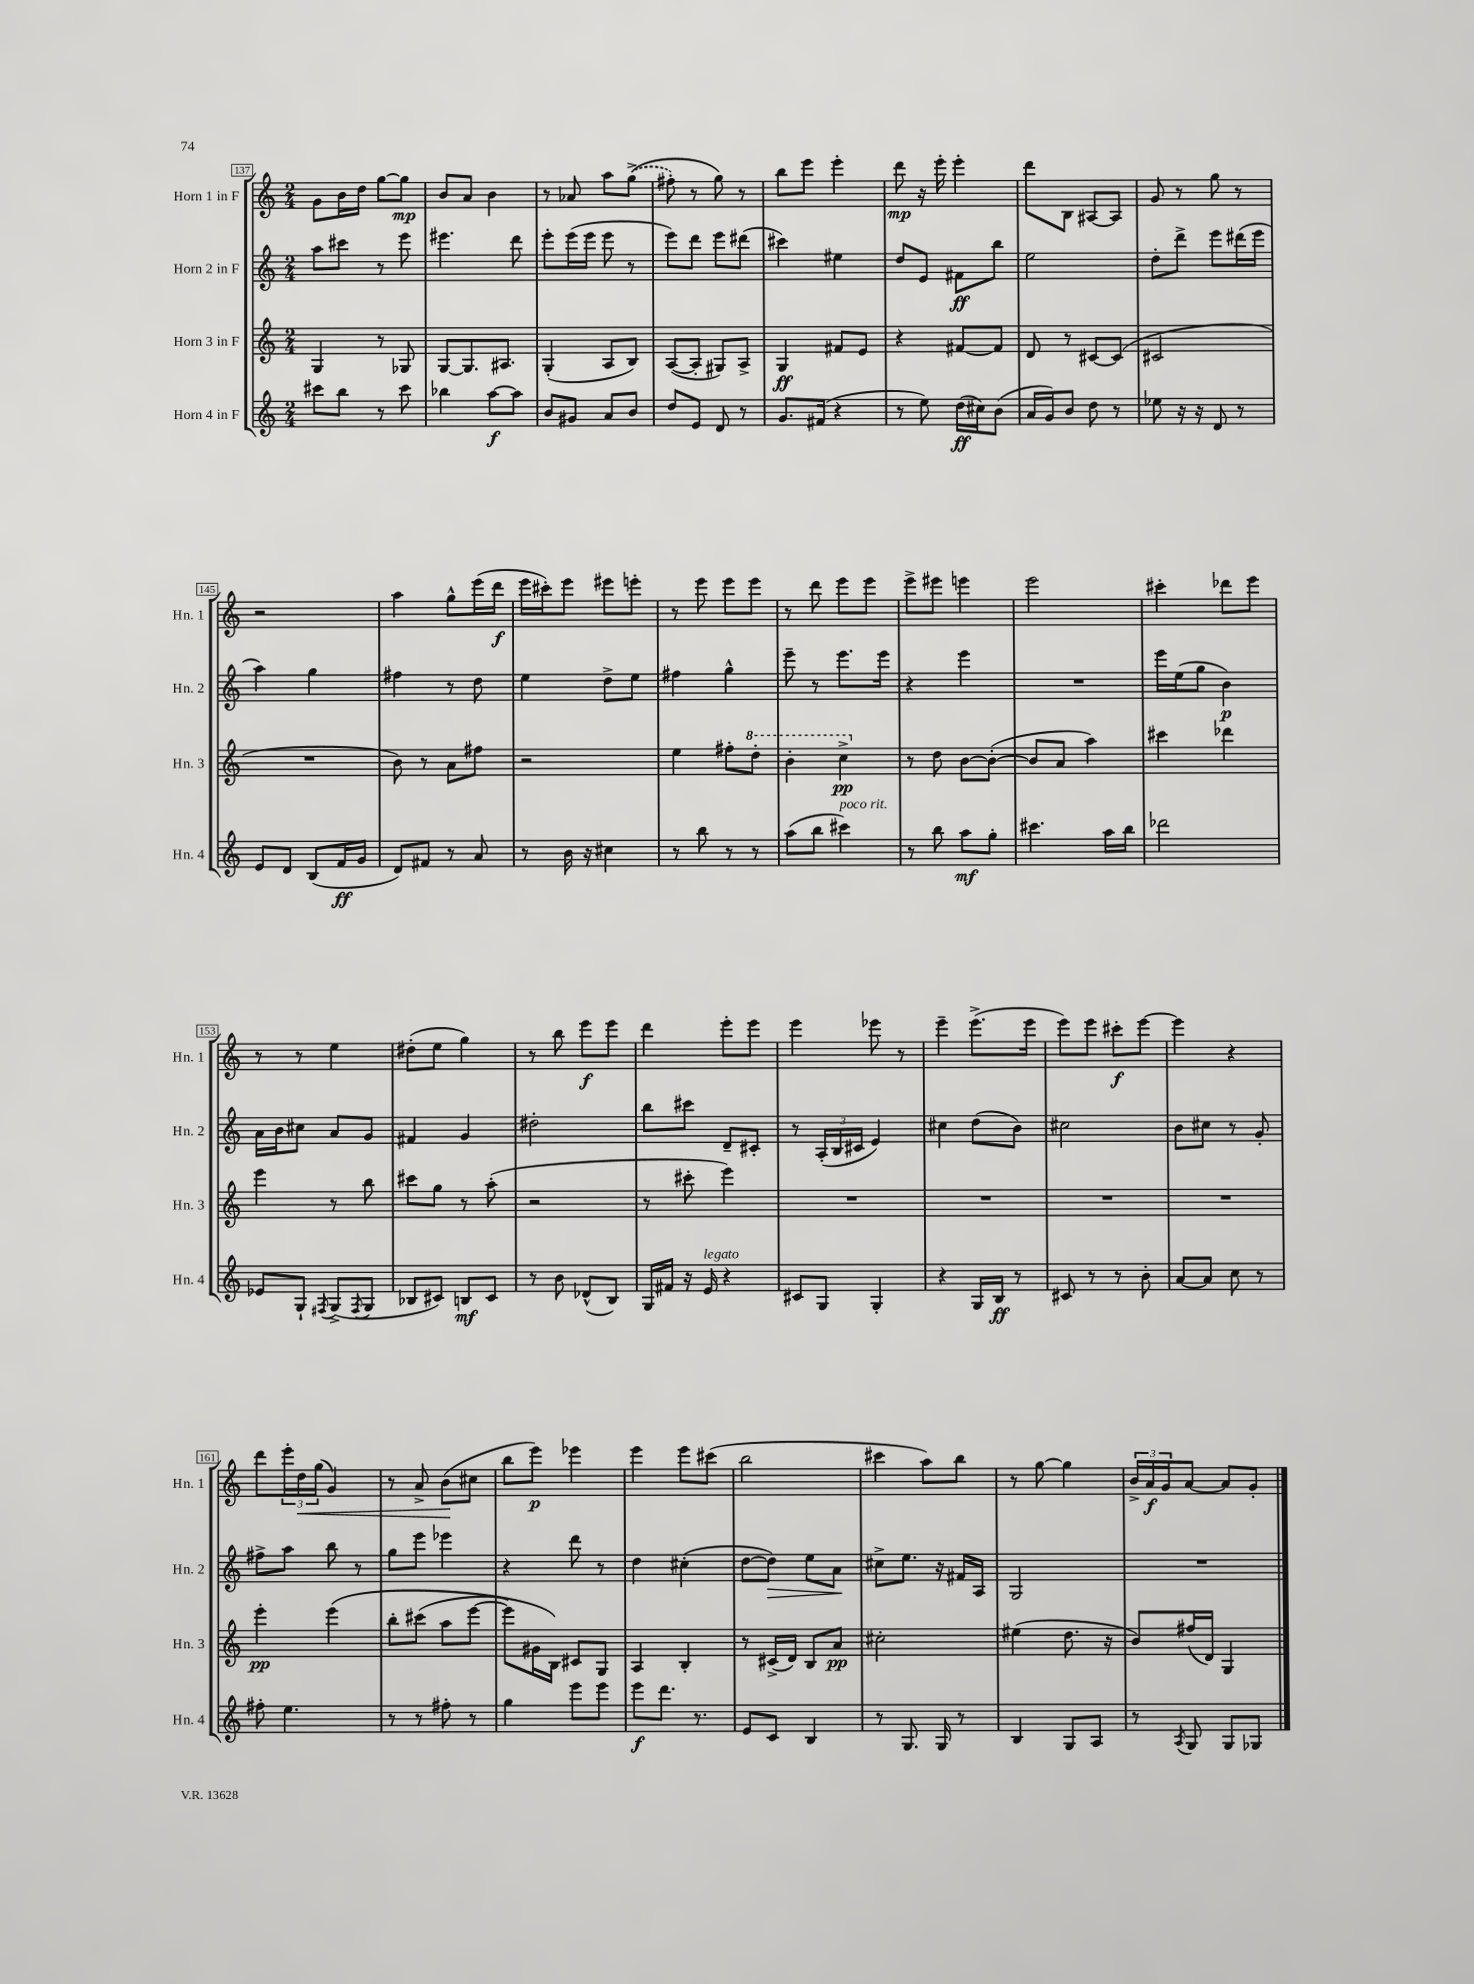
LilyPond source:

<<
\new StaffGroup <<
\new Staff = "s0" \with { instrumentName = "Horn 1 in F" shortInstrumentName = "Hn. 1" } {
    \clef treble \key c \major \numericTimeSignature \time 2/4
    g'8 b'16 d''16 g''8~ g''8\mp |
    b'8 a'8 b'4 |
    r8 aes'8 a''8 \once \slurDashed g''8->(\( |
    fis''8-.) r8 g''8\) r8 |
    b''8 e'''8 e'''4-. |
    d'''8\mp r16 e'''16-. e'''4-. |
    d'''8 b8 ais8~ ais8 |
    g'8 r8 g''8 r8 |
    r2 |
    a''4 g''8-^ e'''16( d'''16\f |
    e'''16 cis'''16-.) e'''8 eis'''8 e'''8-. |
    r8 e'''8 e'''8 e'''8 |
    r8 d'''8 e'''8 e'''8 |
    e'''8-> eis'''8 e'''4 |
    e'''2 |
    cis'''4-. des'''8 e'''8 |
    r8 r8 e''4 |
    dis''8-.( e''8 g''4) |
    r8 b''8 e'''8\f e'''8 |
    d'''4 e'''8-. e'''8 |
    e'''4 ees'''8 r8 |
    e'''4-- e'''8.->( e'''16 |
    e'''8) e'''8 cis'''8-.\f e'''8~ |
    e'''4 r4 |
    d'''8 \tuplet 3/2 { e'''16-. d''16\< g''16( } g'4) |
    r8 a'8-> b'8\!( cis''8 |
    b''8 e'''8\p) ees'''4 |
    e'''4 e'''8 cis'''8( |
    b''2 |
    cis'''4 a''8) b''8 |
    r8 g''8~ g''4 |
    \tuplet 3/2 { b'16-> a'16\f g'16 } a'8~ a'8 g'8-. \bar "|." |
}
\new Staff = "s1" \with { instrumentName = "Horn 2 in F" shortInstrumentName = "Hn. 2" } {
    \clef treble \key c \major \numericTimeSignature \time 2/4
    a''8 cis'''8 r8 e'''8 |
    eis'''4. d'''8 |
    e'''8-. e'''16( e'''16 e'''8 r8 |
    e'''8) d'''8 e'''8 dis'''8( |
    cis'''4) eis''4 |
    d''8 e'8 fis'8\ff b''8 |
    e''2 |
    d''8-. d'''8-> e'''8 dis'''16( e'''16 |
    a''4) g''4 |
    fis''4 r8 d''8 |
    e''4 d''8-> e''8 |
    fis''4 g''4-^ |
    e'''8-- r8 e'''8. e'''16 |
    r4 e'''4 |
    R2 |
    e'''16 e''16( g''8 b'4\p) |
    a'16 b'16 cis''8 a'8 g'8 |
    fis'4 g'4 |
    dis''2-. |
    b''8 cis'''8 d'8-- cis'8-. |
    r8 \tuplet 3/2 { a16-.( b16 cis'16 } e'4) |
    cis''4 d''8( b'8) |
    cis''2 |
    b'8 cis''8 r8 g'8-. |
    fis''8-> a''8 b''8 r8 |
    g''8 e'''8 ees'''4 |
    r4 d'''8 r8 |
    d''4 cis''4-.( |
    d''8~ d''8\>) e''8 a'8\! |
    cis''8-> e''8. r16 fis'16 a16 |
    g2 |
    R2 \bar "|." |
}
\new Staff = "s2" \with { instrumentName = "Horn 3 in F" shortInstrumentName = "Hn. 3" } {
    \clef treble \key c \major \numericTimeSignature \time 2/4
    g4 r8 ges8 |
    g8~ g8. ais8. |
    g4-.( a8 b8) |
    a8~( a8-. gis8) a8-> |
    g4\ff fis'8 e'8 |
    r4 fis'8~ fis'8 |
    d'8 r8 cis'8~ cis'8( |
    cis'2 |
    R2 |
    b'8) r8 a'8 fis''8 |
    r2 |
    e''4 fis''8-. \ottava #1 d'''8-. |
    b''4-. c'''4->\pp \ottava #0 |
    r8 d''8 b'8~ b'8~-.( |
    b'8 a'8 a''4) |
    cis'''4 des'''4 |
    e'''4 r8 b''8 |
    cis'''8 g''8 r8 a''8-.( |
    r2 |
    r8 cis'''8-. e'''4) |
    R2 |
    R2 |
    R2 |
    R2 |
    e'''4-.\pp e'''4\( |
    b''8-. cis'''8( a''8 e'''8~ |
    e'''8) gis'16 b16\) cis'8 g8 |
    a4 b4-. |
    r8 cis'16->( d'16) b8 a'8\pp |
    cis''2-. |
    eis''4( d''8. r16 |
    b'8) fis''16( d'16) g4 \bar "|." |
}
\new Staff = "s3" \with { instrumentName = "Horn 4 in F" shortInstrumentName = "Hn. 4" } {
    \clef treble \key c \major \numericTimeSignature \time 2/4
    cis'''8 b''8 r8 cis'''8 |
    bes''4 a''8~\f a''8 |
    b'8 gis'8 a'8 b'8 |
    d''8 e'8 d'8 r8 |
    g'8. fis'16( r4 |
    r8 e''8) d''16\ff( cis''16) b'8( |
    a'16 g'16) b'8 d''8 r8 |
    ees''8 r16 r16 d'8 r8 |
    e'8 d'8 b8( f'16\ff g'16 |
    d'8) fis'8 r8 a'8 |
    r8 b'16 r16 cis''4 |
    r8 b''8 r8 r8 |
    a''8( b''8 cis'''4^\markup { \italic "poco rit." }) |
    r8 b''8 a''8\mf g''8-. |
    cis'''4. a''16 b''16 |
    des'''2 |
    ees'8 g8-! \acciaccatura { fis8 } g8->( \acciaccatura { fis8 } g8 |
    bes8 cis'8) b8\mf cis'8 |
    r8 b'8 des'8-^( b8) |
    g16 fis'16 r16 e'16^\markup { \italic "legato" } r4 |
    cis'8 g8 g4-. |
    r4 g16 b16\ff r8 |
    cis'8 r8 r8 b'8-. |
    a'8~ a'8 c''8 r8 |
    fis''8-. e''4. |
    r8 r8 fis''8-. r8 |
    g''4 e'''8 e'''8 |
    e'''8\f d'''8. r8. |
    e'8 c'8 b4 |
    r8 g8. g16 r8 |
    b4 g8 a8 |
    r8 \acciaccatura { a8 } g8 g8 ges8 \bar "|." |
}
>>
>>
\layout { \context { \Score currentBarNumber = #137 \override BarNumber.stencil = #(make-stencil-boxer 0.1 0.3 ly:text-interface::print) } }
